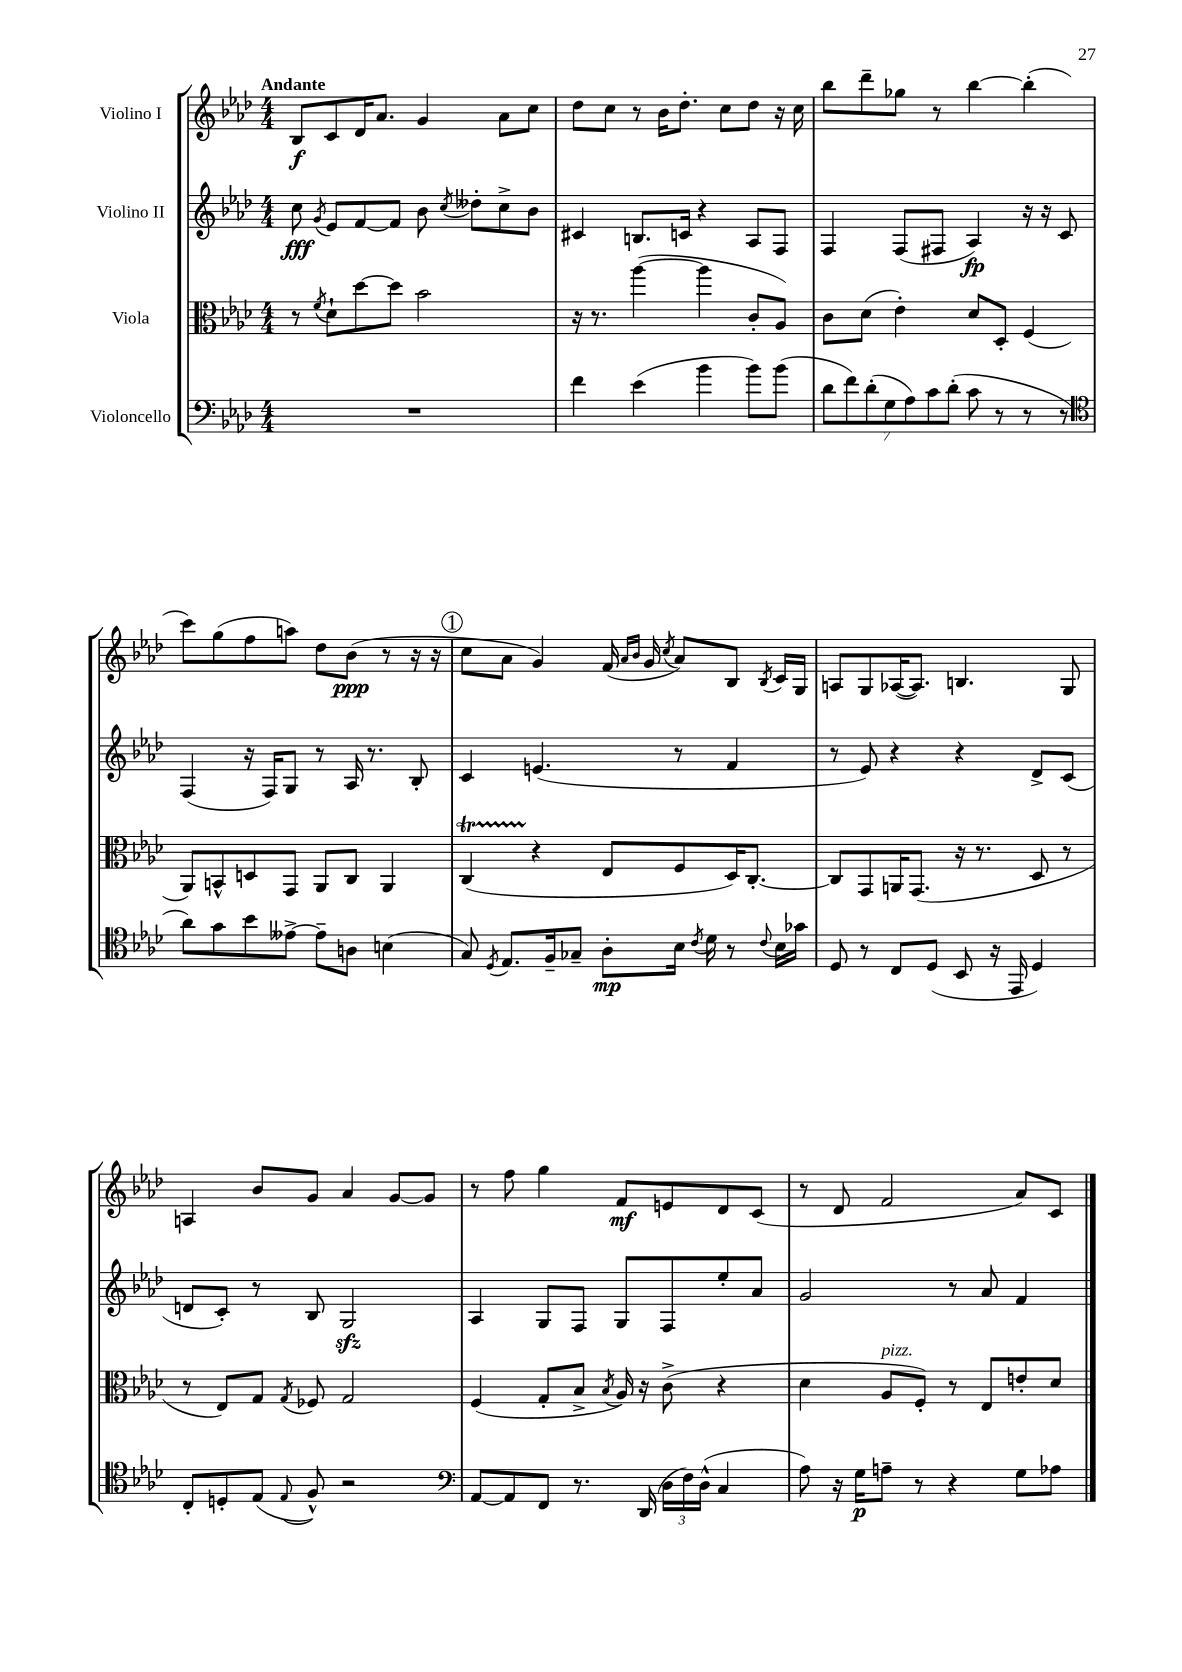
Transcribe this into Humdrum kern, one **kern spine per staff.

**kern	**dynam	**kern	**kern	**dynam	**kern	**dynam
*part4	*part4	*part3	*part2	*part2	*part1	*part1
*staff4	*staff4	*staff3	*staff2	*staff2	*staff1	*staff1
*I"Violoncello	*	*I"Viola	*I"Violino II	*	*I"Violino I	*
*clefF4	*	*clefC3	*clefG2	*	*clefG2	*
*k[b-e-a-d-]	*	*k[b-e-a-d-]	*k[b-e-a-d-]	*	*k[b-e-a-d-]	*
*M4/4	*	*M4/4	*M4/4	*	*M4/4	*
=1	=1	=1	=1	=1	=1	=1
!	!	!	!	!	!LO:TX:a:B:t=Andante	!
1r	.	8r	8cc\	fff	8B-/L	f
.	.	8qf/	8qg/	.	.	.
.	.	8d-`\L	8e-/L	.	8c/	.
.	.	[8dd-\	[8f/	.	16d-/K	.
.	.	.	.	.	8.a-/J	.
.	.	8dd-\J]	8f/J]	.	.	.
.	.	2b-\	8b-\	.	4g/	.
.	.	.	8qcc/	.	.	.
.	.	.	8dd--X'\L	.	.	.
.	.	.	8cc^\	.	8a-\L	.
.	.	.	8b-\J	.	8cc\J	.
=2	=2	=2	=2	=2	=2	=2
4f\	.	16r	4c#X/	.	8dd-\L	.
.	.	8.r	.	.	.	.
.	.	.	.	.	8cc\J	.
(4e-\	.	([4aa-\	8.Bn/L	.	8r	.
.	.	.	.	.	16b-\KL	.
.	.	.	16cn/Jk	.	8.dd-'\J	.
4b-\	.	4aa-\]	4r	.	.	.
.	.	.	.	.	8cc\L	.
8b-\L)	.	8c'/L	8A-/L	.	8dd-\J	.
(8b-\J	.	8A-/J)	8F/J	.	16r	.
.	.	.	.	.	16cc\	.
=3	=3	=3	=3	=3	=3	=3
14d-\L	.	8c\L	4F/	.	8bb-\L	.
14f\)	.	.	.	.	.	.
.	.	(8d-\J	.	.	8ddd-~\	.
(14d-'\	.	.	.	.	.	.
14G\	.	.	.	.	.	.
.	.	4e-'\)	(8F/L	.	8gg-X\J	.
14A-\)	.	.	.	.	.	.
14c\	.	.	.	.	.	.
.	.	.	8F#X/J	.	8r	.
(14d-'\J	.	.	.	.	.	.
8c\	.	8d-/L	4A-/)	fp	[4bb-\	.
8r	.	8D-'/J	.	.	.	.
8r	.	(4F/	16r	.	(4bb-'\]	.
.	.	.	16r	.	.	.
8r	.	.	8c/	.	.	.
!!LO:LB:g=z
=4	=4	=4	=4	=4	=4	=4
*clefC4	*	*	*	*	*	*
8a-\L)	.	8AA-/L)	(4F/	.	8ccc\L)	.
8g\	.	8BBn^^/	.	.	(8gg\	.
8b-\	.	8Dn/	16r	.	8ff\	.
.	.	.	16F/KL)	.	.	.
[8e--X^\J	.	8GG/J	8G/J	.	8aan\J)	.
8e--~\L]	.	8AA-/L	8r	.	8dd-\L	.
8An\J	.	8C/J	16A-/	.	(8b-\J	ppp
.	.	.	8.r	.	.	.
(4Bn\	.	4AA-/	.	.	8r	.
.	.	.	8B-'/	.	16r	.
.	.	.	.	.	16r	.
!!LO:REH:place=s1:t=1
=5	=5	=5	=5	=5	=5	=5
8G/)	.	(4Ct/	4c/	.	8cc\L	.
8qD-/	.	.	.	.	.	.
8.E-/L	.	.	.	.	8a-\J	.
.	.	4r	(4.en/	.	4g/)	.
16F~/k	.	.	.	.	.	.
8G-X~/J	.	.	.	.	.	.
8A-'\L	mp	8E-/L	.	.	(16f/	.
.	.	.	.	.	16qqa-/LL	.
.	.	.	.	.	16qqb-/JJ	.
.	.	.	.	.	16g/	.
.	.	.	.	.	8qcc/	.
16B-\Jk	.	8F/	8r	.	8a-/L)	.
8qc/	.	.	.	.	.	.
16d-\	.	.	.	.	.	.
8r	.	16D-/K)	4f/	.	8B-/J	.
.	.	[8.C'/J	.	.	.	.
8qqc/	.	.	.	.	8qB-/	.
16B-\LL	.	.	.	.	16c/LL	.
16g-X\JJ	.	.	.	.	16G/JJ	.
=6	=6	=6	=6	=6	=6	=6
8D-/	.	8C/L]	8r	.	8An/L	.
8r	.	8GG/	8e-/)	.	8G/	.
8C/L	.	16AAn/K	4r	.	([16A-X/K	.
.	.	(8.GG/J	.	.	8.A-/J])	.
(8D-/J	.	.	.	.	.	.
8BB-/	.	16r	4r	.	4.Bn/	.
.	.	8.r	.	.	.	.
16r	.	.	.	.	.	.
16EE-/	.	.	.	.	.	.
4D-/)	.	8D-/	8d-^/L	.	.	.
.	.	8r	(8c/J	.	8G/	.
!!LO:LB:g=z
=7	=7	=7	=7	=7	=7	=7
8C'/L	.	8r	8dn/L	.	4An/	.
8Dn'/	.	8E-/L)	8c'/J)	.	.	.
(8E-/J	.	8G/J	8r	.	8b-/L	.
8qqE-/	.	8qG/	.	.	.	.
8F^^/)	.	8F-X/	8B-/	.	8g/J	.
2r	.	2G/	2Gzz/	.	4a-/	.
.	.	.	.	.	[8g/L	.
.	.	.	.	.	8g/J]	.
=8	=8	=8	=8	=8	=8	=8
*clefF4	*	*	*	*	*	*
[8AA-/L	.	(4F/	4A-/	.	8r	.
8AA-/]	.	.	.	.	8ff\	.
8FF/J	.	8G'/L	8G/L	.	4gg\	.
8.r	.	8B-^/J	8F/J	.	.	.
.	.	8qB-/	.	.	.	.
.	.	16A-/)	8G/L	.	8f/L	mf
(16DD-/	.	16r	.	.	.	.
24D-\LL	.	(8c^\	8F/	.	8en/	.
24F\)	.	.	.	.	.	.
(24D-^^\JJ	.	.	.	.	.	.
4C/	.	4r	8ee-'/	.	8d-/	.
.	.	.	8a-/J	.	(8c/J	.
=9	=9	=9	=9	=9	=9	=9
8A-\)	.	4d-\	2g/	.	8r	.
16r	.	.	.	.	8d-/	.
16G\KL	p	.	.	.	.	.
!	!	!LO:TX:a:i:t=pizz.	!	!	!	!
8An~\J	.	8A-/L	.	.	2f/	.
8r	.	8F'/J)	.	.	.	.
4r	.	8r	8r	.	.	.
.	.	8E-/L	8a-/	.	.	.
8G\L	.	8en'/	4f/	.	8a-/L)	.
8A-X\J	.	8d-/J	.	.	8c/J	.
==	==	==	==	==	==	==
*-	*-	*-	*-	*-	*-	*-
